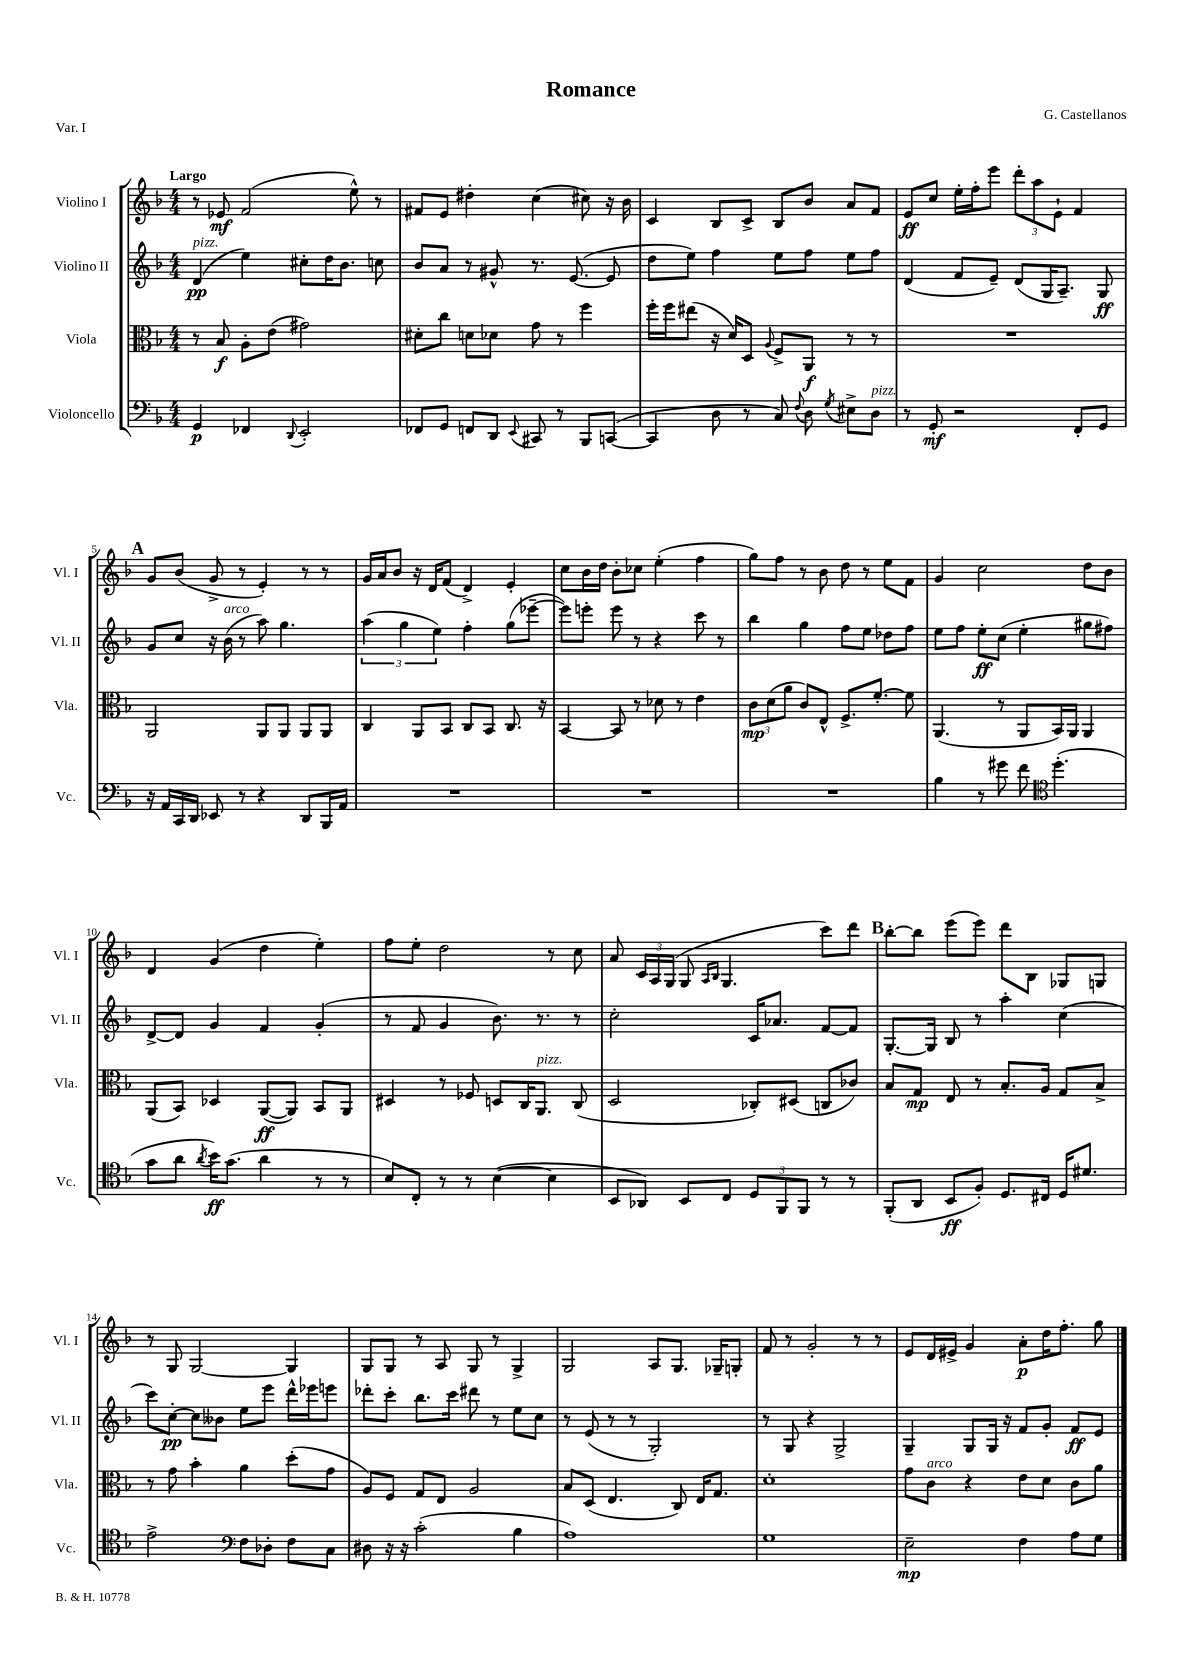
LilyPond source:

\header { title = "Romance" composer = "G. Castellanos" piece = "Var. I" }
<<
\new StaffGroup <<
\new Staff = "s0" \with { instrumentName = "Violino I" shortInstrumentName = "Vl. I" } {
    \clef treble \key f \major \numericTimeSignature \time 4/4 \tempo "Largo"
    \autoBeamOff r8 ees'8\mf f'2( e''8-^) r8 |
    fis'8[ e'8] dis''4-. c''4( cis''8) r16 bes'16 |
    c'4 bes8[ c'8]-> bes8[ bes'8] a'8[ f'8] |
    e'8[\ff c''8] e''16[-. f''16-. e'''8] \tuplet 3/2 { d'''8[-. a''8 e'8]-! } f'4 |
    \mark \markup { \bold "A" } g'8[ bes'8]( g'8-> r8 e'4-.) r8 r8 |
    g'16[ a'16 bes'8] r16 d'16[ f'8]( d'4->) e'4-. |
    c''8[ bes'16 d''16] bes'8[-. ces''8] e''4-.( f''4 |
    g''8[) f''8] r8 bes'8 d''8 r8 e''8[ f'8] |
    g'4 c''2 d''8[ bes'8] |
    d'4 g'4( d''4 e''4-.) |
    f''8[ e''8]-. d''2 r8 c''8 |
    a'8 \tuplet 3/2 { c'16[ a16 g16]( } g8 \grace { a16[ bes16] } g4. c'''8[) d'''8] |
    \mark \markup { \bold "B" } bes''8[~-. bes''8] e'''8[( e'''8]) d'''8[ bes8] ges8[ g8] |
    r8 g8 g2~ g4 |
    g8[ g8] r8 a8 g8 r8 g4-> |
    g2 a8[ g8.] ges16[-- g8]-. |
    f'8 r8 g'2-. r8 r8 |
    e'8[ d'16 eis'16]-> g'4 a'8[-.\p d''16 f''8.]-. g''8 \bar "|." |
}
\new Staff = "s1" \with { instrumentName = "Violino II" shortInstrumentName = "Vl. II" } {
    \clef treble \key f \major \numericTimeSignature \time 4/4
    \autoBeamOff d'4\pp^\markup { \italic "pizz." }( e''4) cis''8[-. d''16 bes'8.] c''8 |
    bes'8[ a'8] r8 gis'8-^ r8. e'8.~( e'8 |
    d''8[ e''8]) f''4 e''8[ f''8] e''8[ f''8] |
    d'4( f'8[ e'8]--) d'8[( g16 a8.]--) g8\ff |
    \mark \markup { \bold "A" } g'8[ c''8] r16 bes'16^\markup { \italic "arco" }( r8 a''8) g''4. |
    \tuplet 3/2 { a''4( g''4 e''4) } f''4-. g''8[( ees'''8]~-- |
    ees'''8[) e'''8]-. e'''8 r8 r4 c'''8 r8 |
    bes''4 g''4 f''8[ e''8] des''8[ f''8] |
    e''8[ f''8] e''8[-.\ff c''8]( e''4-. gis''8[ fis''8]) |
    d'8[~-> d'8] g'4 f'4 g'4-.( |
    r8 f'8 g'4 bes'8.) r8. r8 |
    c''2-. c'16[ aes'8.] f'8[~ f'8] |
    \mark \markup { \bold "B" } g8.[~-. g16] bes8 r8 a''4-. c''4( |
    c'''8[) c''8]~-.\pp c''8[ beses'8] e''8[ e'''8] d'''16[-^ ees'''16 e'''8] |
    des'''8[-. c'''8]-. bes''8.[ c'''16] dis'''8 r8 e''8[ c''8] |
    r8 e'8( r8 r8 g2-.) |
    r8 g8 r4 g2-> |
    g4-- g8[ g16] r16 f'8[ g'8]-. f'8[\ff e'8] \bar "|." |
}
\new Staff = "s2" \with { instrumentName = "Viola" shortInstrumentName = "Vla." } {
    \clef alto \key f \major \numericTimeSignature \time 4/4
    \autoBeamOff r8 bes8\f a8[-. e'8]( gis'2) |
    dis'8[-. c''8] d'8[ des'8] g'8 r8 f''4 |
    f''16[-. f''16 eis''8]( r16 d'16[) d8] \appoggiatura { a8 } f8[-> a,8]\f r8 r8 |
    R1 |
    \mark \markup { \bold "A" } a,2 a,8[ a,8] a,8[ a,8] |
    c4 a,8[ bes,8] c8[ bes,8] c8. r16 |
    bes,4~ bes,8 r8 des'8 r8 e'4 |
    \tuplet 3/2 { c'8[\mp d'8( a'8] } c'8[) e8]-^ f8.[-> f'8.]~-. f'8 |
    a,4.( r8 a,8[ bes,16) a,16] a,4 |
    a,8[( bes,8]) des4 a,8[~\ff( a,8]) bes,8[ a,8] |
    dis4 r8 fes8 d8[ c16 a,8.]^\markup { \italic "pizz." } c8( |
    d2 ces8[-.) dis8]( c8[ ces'8]) |
    \mark \markup { \bold "B" } bes8[ g8]\mp e8 r8 bes8.[-. a16] g8[ bes8]-> |
    r8 g'8 bes'4-. a'4 d''8[-.( g'8] |
    a8[) f8] g8[ e8] a2 |
    bes8[ d8]( e4. c8) e16[ g8.] |
    d'1-. |
    g'8[ c'8]^\markup { \italic "arco" } r4 e'8[ d'8] c'8[ a'8] \bar "|." |
}
\new Staff = "s3" \with { instrumentName = "Violoncello" shortInstrumentName = "Vc." } {
    \clef bass \key f \major \numericTimeSignature \time 4/4
    \autoBeamOff g,4\p fes,4 \appoggiatura { d,8 } e,2-. |
    fes,8[ g,8] f,8[ d,8] \appoggiatura { e,8 } cis,8 r8 bes,,8[ c,8]~( |
    c,4 d8 r8 c8) \appoggiatura { f8 } d8 \acciaccatura { g8 } eis8[-> d8]^\markup { \italic "pizz." } |
    r8 g,8-.\mf r2 f,8[-. g,8] |
    \mark \markup { \bold "A" } r16 a,16[ c,16 d,16] ees,8 r8 r4 d,8[ bes,,16 a,16] |
    R1 |
    R1 |
    R1 |
    bes4 r8 gis'8 f'8 \clef tenor d''4.-.( |
    g'8[ a'8] \acciaccatura { a'8 } bes'16[\ff) g'8.]( a'4 r8 r8 |
    bes8[) c8]-. r8 r8 bes4~( bes4 |
    bes,8[ aes,8]) bes,8[ c8] \tuplet 3/2 { d8[ f,8 f,8] } r8 r8 |
    \mark \markup { \bold "B" } f,8[-.( a,8] bes,8[\ff f8]-.) d8.[ cis16] d16[ dis'8.] |
    e'2-> \clef bass f8[ des8]-. f8[ c8] |
    dis8 r16 r16 c'2-.( bes4 |
    a1) |
    g1 |
    e2--\mp f4 a8[ g8] \bar "|." |
}
>>
>>
